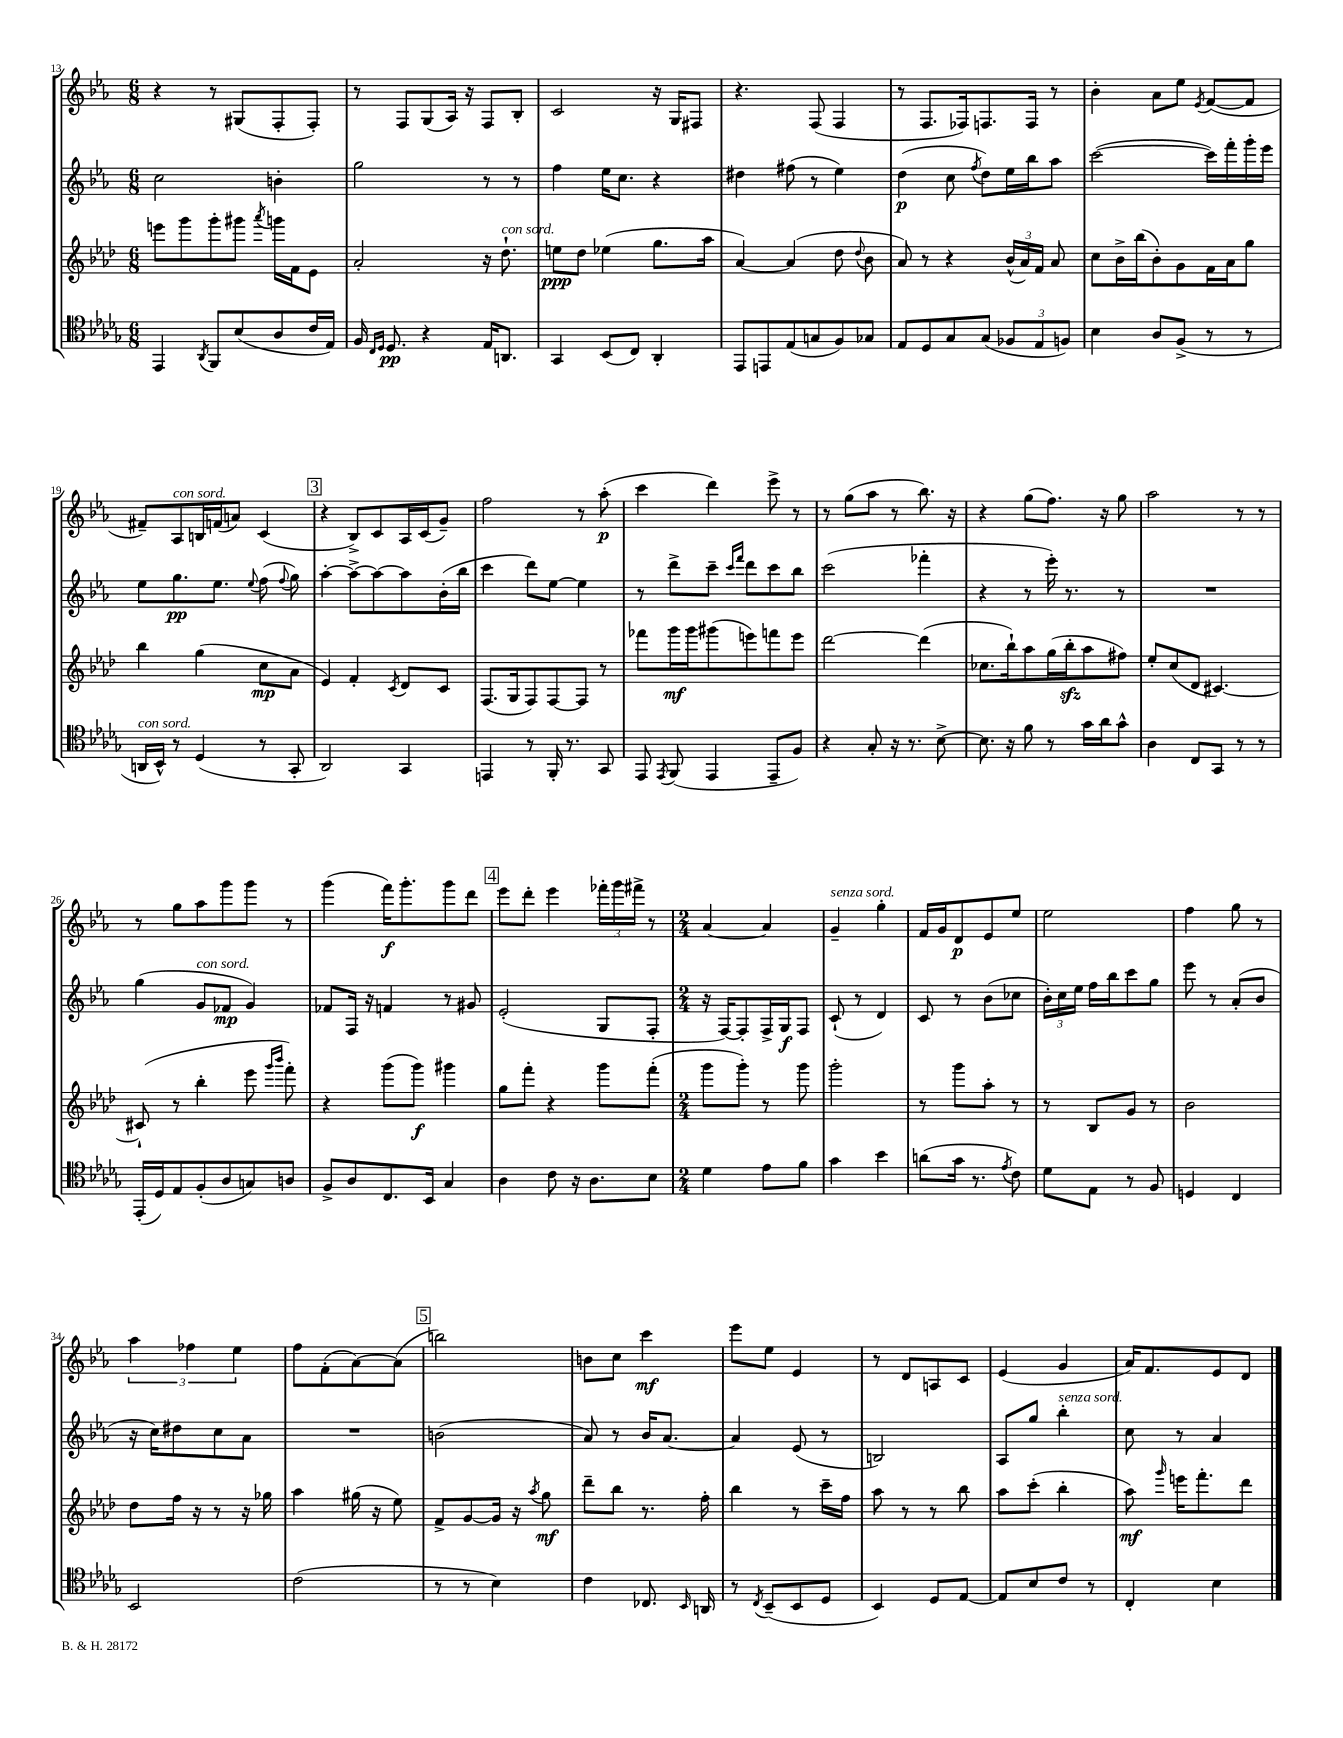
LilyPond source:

<<
\new StaffGroup <<
\new Staff = "s0" {
    \clef treble \key ees \major \numericTimeSignature \time 6/8
    \autoBeamOff r4 r8 gis8[( f8-. f8]-.) |
    r8 f8[ g8( aes16]) r16 f8[ bes8]-. |
    c'2 r16 g16[ fis8] |
    r4. f8( f4 |
    r8 f8.[ fes16) f8. f16] r8 |
    bes'4-. aes'8[ ees''8] \acciaccatura { ees'8 } f'8[~( f'8] |
    fis'8[--) aes8^\markup { \italic "con sord." } b16 f'16( a'8]) c'4( |
    \mark \markup { \box "3" } r4 bes8[->) c'8 aes16 c'16( g'8]--) |
    f''2 r8 aes''8-.\p( |
    c'''4 d'''4) ees'''8-> r8 |
    r8 g''8[( aes''8] r8 bes''8.) r16 |
    r4 g''8[( f''8.]) r16 g''8 |
    aes''2 r8 r8 |
    r8 g''8[ aes''8 g'''8 g'''8] r8 |
    g'''4( f'''16[\f) g'''8.-. g'''8 d'''8] |
    \mark \markup { \box "4" } ees'''8[ d'''8]-. ees'''4 \tuplet 3/2 { fes'''16[-. g'''16 fis'''16]-> } r8 |
    \numericTimeSignature \time 2/4 aes'4~ aes'4 |
    g'4--^\markup { \italic "senza sord." } g''4-. |
    f'16[ g'16 d'8\p ees'8 ees''8] |
    ees''2 |
    f''4 g''8 r8 |
    \tuplet 3/2 { aes''4 fes''4 ees''4 } |
    f''8[ f'8-.( aes'8~) aes'8]( |
    \mark \markup { \box "5" } b''2) |
    b'8[ c''8] c'''4\mf |
    ees'''8[ ees''8] ees'4 |
    r8 d'8[ a8 c'8] |
    ees'4( g'4 |
    aes'16[) f'8. ees'8 d'8] \bar "|." |
}
\new Staff = "s1" {
    \clef treble \key ees \major \numericTimeSignature \time 6/8
    \autoBeamOff c''2 b'4-. |
    g''2 r8 r8 |
    f''4 ees''16[ c''8.] r4 |
    dis''4 fis''8( r8 ees''4) |
    d''4\p( c''8 \acciaccatura { f''8 } d''8[) ees''16 bes''16 aes''8] |
    c'''2~( c'''16[) f'''16-. g'''16-. ees'''16] |
    ees''8[ g''8.\pp ees''8.] \appoggiatura { ees''8 } f''8( \appoggiatura { f''8 } g''8) |
    \mark \markup { \box "3" } aes''4~-. aes''8[~-> aes''8~ aes''8 bes'16-.( bes''16] |
    c'''4 d'''8[) ees''8]~ ees''4 |
    r8 d'''8[-> c'''8]-- \grace { c'''16[ f'''16] } d'''8[ c'''8 bes''8] |
    c'''2( fes'''4-. |
    r4 r8 ees'''16-.) r8. r8 |
    R2. |
    g''4( g'8[^\markup { \italic "con sord." } fes'8]\mp g'4) |
    fes'8[ f16] r16 f'4 r8 gis'8 |
    \mark \markup { \box "4" } ees'2-.( g8[ f8]-. |
    \numericTimeSignature \time 2/4 r16 f16[~) f8-. f16-> g16\f f8] |
    c'8-!( r8 d'4) |
    c'8 r8 bes'8[( ces''8] |
    \tuplet 3/2 { bes'16[-.) c''16 ees''16] } f''16[ bes''16 c'''8 g''8] |
    ees'''8 r8 aes'8[-.( bes'8] |
    r16 c''16[) dis''8 c''8 aes'8] |
    R2 |
    \mark \markup { \box "5" } b'2( |
    aes'8) r8 bes'16[ aes'8.]~ |
    aes'4 ees'8( r8 |
    b2) |
    aes8[ g''8] bes''4-.^\markup { \italic "senza sord." } |
    c''8 r8 aes'4 \bar "|." |
}
\new Staff = "s2" {
    \clef treble \key aes \major \numericTimeSignature \time 6/8
    \autoBeamOff e'''8[ g'''8 g'''8-. gis'''8] \acciaccatura { aes'''8 } g'''16[ f'16 ees'8] |
    aes'2-. r16 des''8.-!^\markup { \italic "con sord." } |
    e''8[\ppp des''8] ees''4( g''8.[ aes''16] |
    aes'4~) aes'4( des''8 \appoggiatura { des''8 } bes'8 |
    aes'8) r8 r4 \tuplet 3/2 { bes'16[-^( aes'16) f'16] } aes'8 |
    c''8[ bes'16-> bes''16( bes'8-.) g'8 f'16 aes'16 g''8] |
    bes''4 g''4( c''8[\mp aes'8] |
    \mark \markup { \box "3" } ees'4) f'4-. \acciaccatura { c'8 } des'8[ c'8] |
    f8.[( g16 f8) f8~ f8] r8 |
    fes'''8[ g'''16\mf g'''16 gis'''8( e'''8) f'''8 e'''8] |
    des'''2~ des'''4( |
    ces''8.[ bes''16-!) aes''8 g''16( bes''16-.\sfz aes''8 fis''8]) |
    ees''8[-. c''8( des'8] cis'4.~) |
    cis'8-!( r8 bes''4-. ees'''8 \grace { g'''16[ bes'''16] } f'''8-.) |
    r4 g'''8[( g'''8]\f) gis'''4 |
    \mark \markup { \box "4" } g''8[ f'''8]-. r4 g'''8[ f'''8]-.( |
    \numericTimeSignature \time 2/4 g'''8[ g'''8]-.) r8 g'''8 |
    g'''2-. |
    r8 g'''8[ aes''8]-. r8 |
    r8 bes8[ g'8] r8 |
    bes'2 |
    des''8[ f''16] r16 r8 r16 ges''16 |
    aes''4 gis''16( r16 ees''8) |
    \mark \markup { \box "5" } f'8[-> g'8~ g'16] r16 \acciaccatura { aes''8 } g''8\mf |
    des'''8[-- bes''8] r8. f''16-. |
    bes''4 r8 c'''16[-- f''16] |
    aes''8 r8 r8 bes''8 |
    aes''8[ c'''8]-.( bes''4-. |
    aes''8\mf) \grace { g'''16 } e'''16[ f'''8.-. des'''8] \bar "|." |
}
\new Staff = "s3" {
    \clef tenor \key des \major \numericTimeSignature \time 6/8
    \autoBeamOff ees,4 \acciaccatura { aes,8 } f,8[ bes8( aes8 c'16 ees16]) |
    f16 \grace { c16[ des16] } des8.\pp r4 ees16[ a,8.] |
    ges,4 bes,8[( c8]) aes,4-. |
    ees,8[ e,8 ees8( g8 f8) ges8] |
    ees8[ des8 ges8 ges8]( \tuplet 3/2 { fes8[ ees8 f8]) } |
    bes4 aes8[ f8]->( r8 r8 |
    a,16[^\markup { \italic "con sord." } bes,16]-^) r8 des4( r8 ges,8-. |
    \mark \markup { \box "3" } aes,2) ges,4 |
    e,4 r8 f,16-. r8. ges,8 |
    ees,8 \acciaccatura { ees,8 } f,8( ees,4 ees,8[-- f8]) |
    r4 ges8-. r16 r8. bes8~-> |
    bes8. r16 f'8 r8 ges'16[ aes'16 ges'8]-^ |
    aes4 c8[ ges,8] r8 r8 |
    ees,16[-.( des16) ees8 f8-.( aes8 g8) a8] |
    f8[-> aes8 c8. bes,16] ges4 |
    \mark \markup { \box "4" } aes4 c'8 r16 aes8.[ bes8] |
    \numericTimeSignature \time 2/4 des'4 ees'8[ f'8] |
    ges'4 bes'4 |
    a'8[( ges'16] r8. \acciaccatura { ees'8 } c'8) |
    des'8[ ees8] r8 f8 |
    d4 c4 |
    bes,2 |
    c'2( |
    \mark \markup { \box "5" } r8 r8 bes4) |
    c'4 ces8. \grace { bes,16 } a,16 |
    r8 \acciaccatura { c8 } bes,8[--( bes,8 des8] |
    bes,4) des8[ ees8]~ |
    ees8[ bes8 c'8] r8 |
    c4-. bes4 \bar "|." |
}
>>
>>
\layout { \context { \Score currentBarNumber = #13 } }
